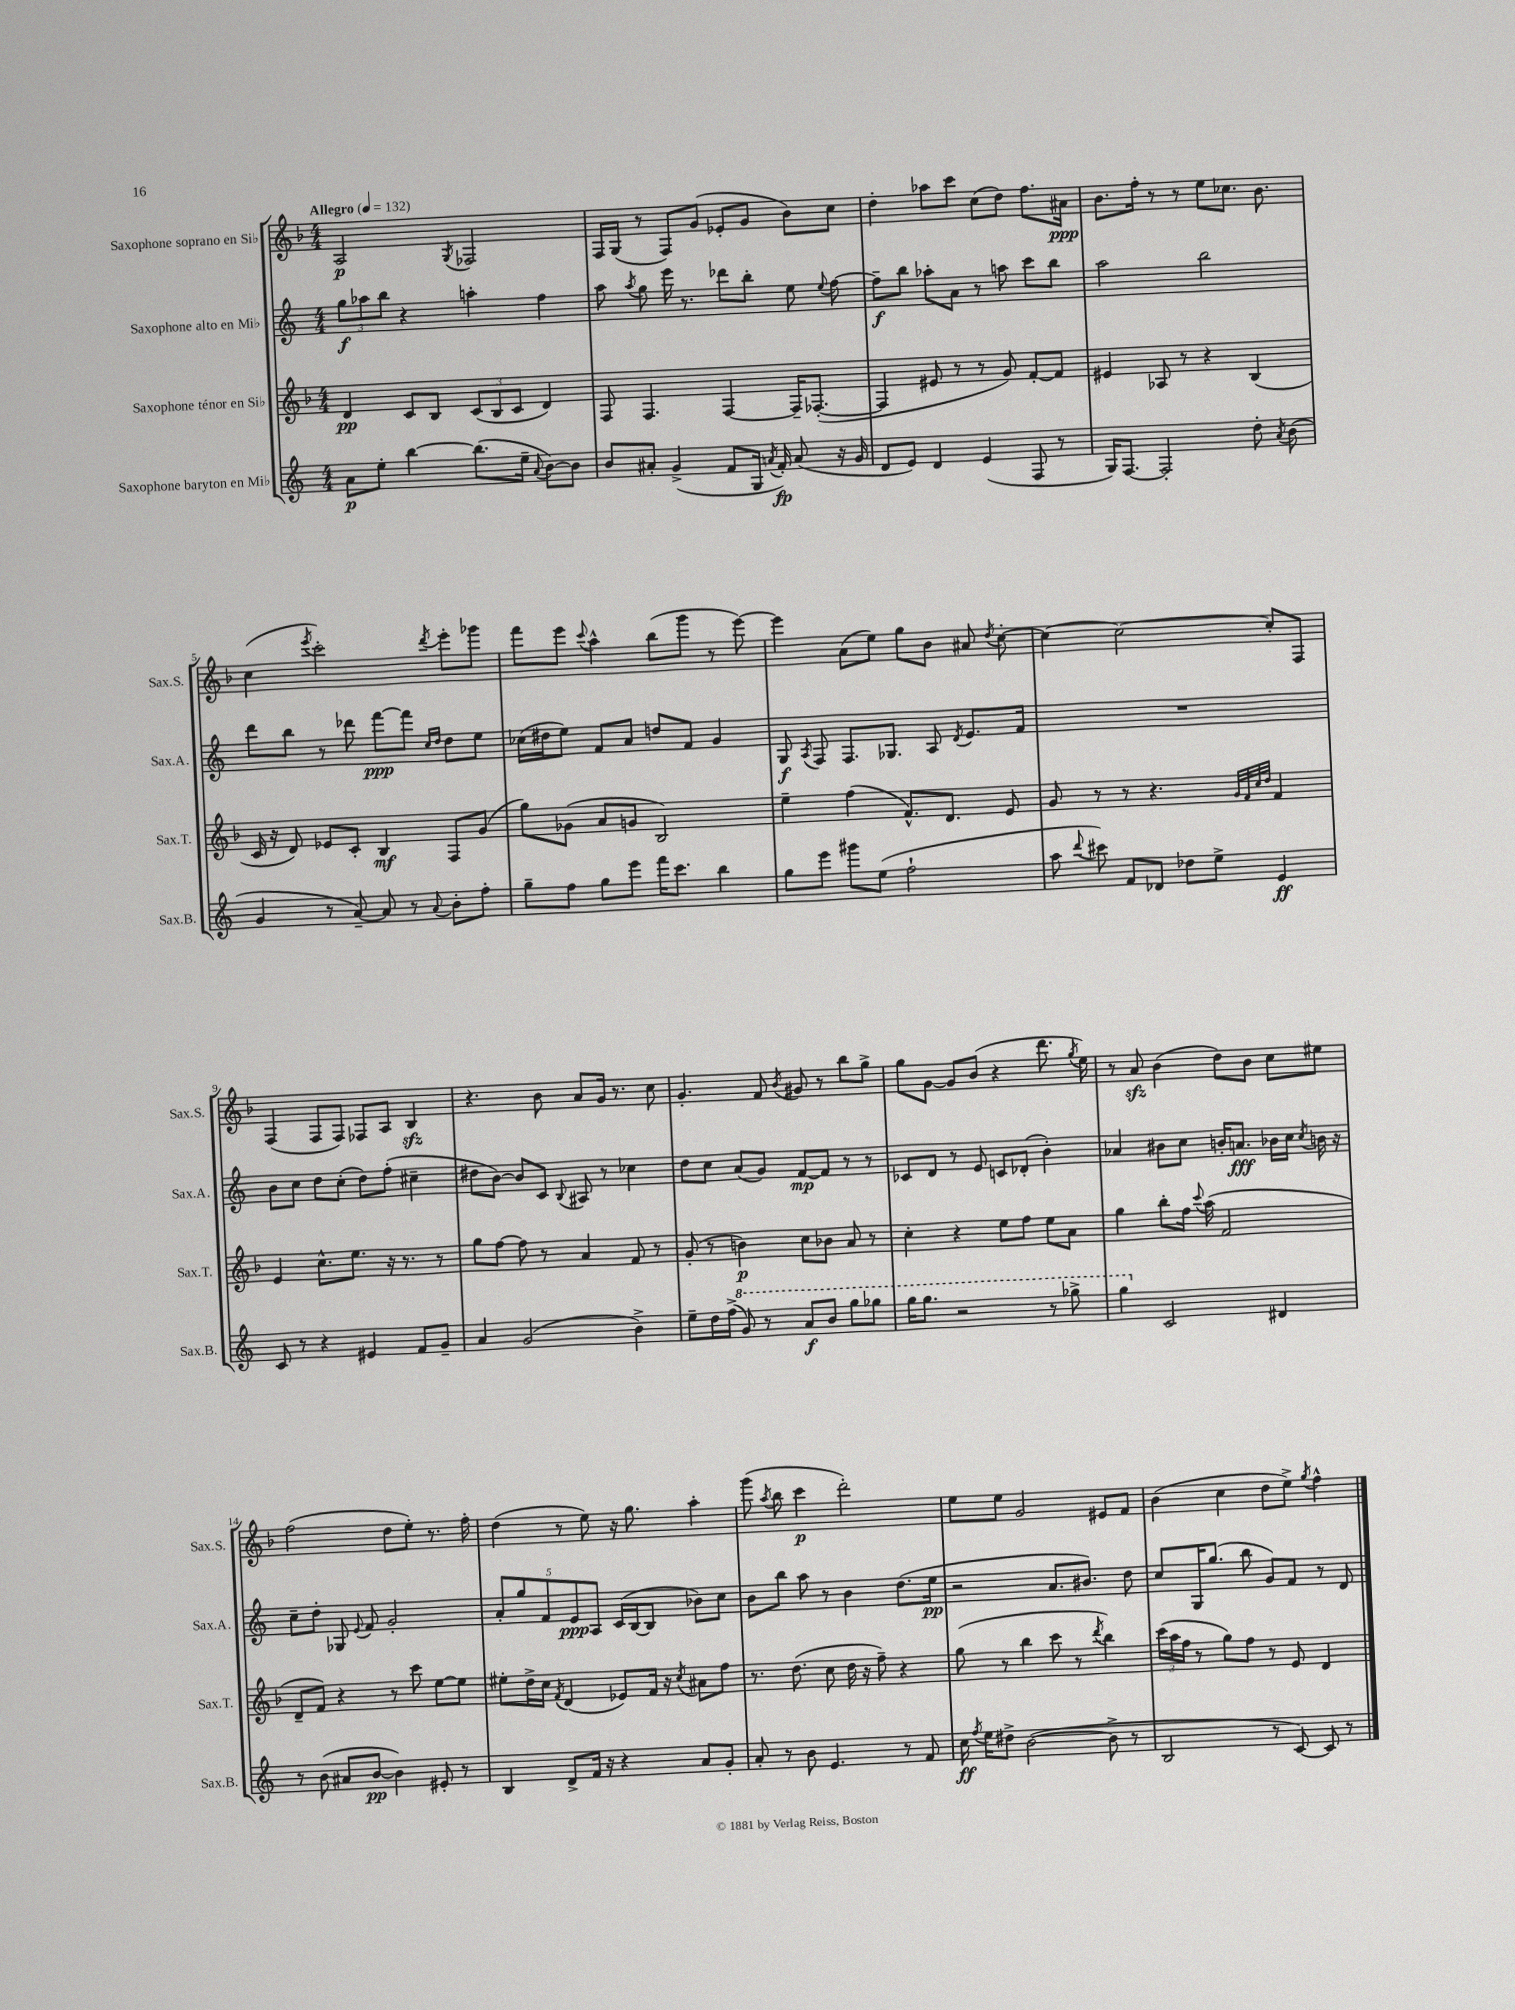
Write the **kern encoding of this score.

**kern	**dynam	**kern	**dynam	**kern	**dynam	**kern	**dynam
*part4	*part4	*part3	*part3	*part2	*part2	*part1	*part1
*staff4	*staff4	*staff3	*staff3	*staff2	*staff2	*staff1	*staff1
*I"Saxophone baryton en Mi♭	*	*I"Saxophone ténor en Si♭	*	*I"Saxophone alto en Mi♭	*	*I"Saxophone soprano en Si♭	*
*I'Sax.B.	*	*I'Sax.T.	*	*I'Sax.A.	*	*I'Sax.S.	*
*clefG2	*	*clefG2	*	*clefG2	*	*clefG2	*
*k[]	*	*k[b-]	*	*k[]	*	*k[b-]	*
*M4/4	*	*M4/4	*	*M4/4	*	*M4/4	*
*MM132	*	*MM132	*	*MM132	*	*MM132	*
=1	=1	=1	=1	=1	=1	=1	=1
!	!	!	!	!	!	!LO:TX:a:B:t=Allegro	!
8a\L	p	4d/	pp	12gg\L	f	2A/	p
.	.	.	.	12aa-X\	.	.	.
8ee'\J	.	.	.	.	.	.	.
.	.	.	.	12bb\J	.	.	.
[4bb\	.	8c/L	.	4r	.	.	.
.	.	8B-/J	.	.	.	.	.
.	.	.	.	.	.	8qG/	.
(8.bb\L]	.	(12c/L	.	4aan'\	.	2F-X/	.
.	.	12B-/	.	.	.	.	.
.	.	12c/J	.	.	.	.	.
16ee~\Jk	.	.	.	.	.	.	.
8qqa/	.	.	.	.	.	.	.
[8b\L)	.	4d/)	.	4ff\	.	.	.
8b\J]	.	.	.	.	.	.	.
=2	=2	=2	=2	=2	=2	=2	=2
8b/L	.	8F/	.	8aa\	.	16F/LL	.
.	.	.	.	.	.	(16G/JJ	.
.	.	.	.	8qaa/	.	.	.
8a#X'/J	.	4.F/	.	8gg\	.	8r	.
(4g^/	.	.	.	16eee\	.	8F/L)	.
.	.	.	.	8.r	.	.	.
.	.	.	.	.	.	(8g/J	.
8f/L	.	[4F/	.	8ddd-X\L	.	8e-X'/L	.
16G/Jk	.	.	.	8bb'\J	.	8g/J	.
8qan/	.	.	.	.	.	.	.
16f'/)	fp	.	.	.	.	.	.
(8a/	.	16F~/KL]	.	8ee\	.	8b-\L)	.
.	.	([8.F-X'/J	.	.	.	.	.
.	.	.	.	8qqee/	.	.	.
16r	.	.	.	[8ff\	.	8cc\J	.
16g/	.	.	.	.	.	.	.
=3	=3	=3	=3	=3	=3	=3	=3
8d/L	.	4F-/]	.	8ff~\L]	f	4dd'\	.
8e/J)	.	.	.	8bb\J	.	.	.
4d/	.	8e#X/	.	8aa-X'\L	.	8aa-X\L	.
.	.	8r	.	8a\J	.	8ccc\J	.
(4e/	.	8r	.	8r	.	(8cc\L	.
.	.	8g/)	.	8aan\	.	8dd\J)	.
8F/	.	[8f'/L	.	8ccc\L	.	8.ff\L	.
8r	.	8f/J]	.	8bb\J	.	.	.
.	.	.	.	.	.	16a#X\Jk	ppp
=4	=4	=4	=4	=4	=4	=4	=4
16G/KL)	.	4e#X/	.	2aa\	.	8.b-\L	.
[8.F/J	.	.	.	.	.	.	.
.	.	.	.	.	.	16ff'\Jk	.
2F'/]	.	8A-X/	.	.	.	8r	.
.	.	8r	.	.	.	8r	.
.	.	4r	.	2bb\	.	8ee\L	.
.	.	.	.	.	.	8.cc-X\J	.
8dd'\	.	(4B-/	.	.	.	.	.
.	.	.	.	.	.	8.b-\	.
8qa/	.	.	.	.	.	.	.
(8b\	.	.	.	.	.	.	.
!!LO:LB:g=z
=5	=5	=5	=5	=5	=5	=5	=5
4g/	.	16c/	.	8ddd\L	.	(4cc\	.
.	.	16r	.	.	.	.	.
.	.	8d/)	.	8bb\J	.	.	.
.	.	.	.	.	.	8qeee/	.
8r	.	8e-X/L	.	8r	.	2ccc'\)	.
[8a~/)	.	8c'/J	.	8ddd-X\	.	.	.
8a/]	.	4B-/	mf	[8fff\L	ppp	.	.
8r	.	.	.	8fff\J]	.	.	.
.	.	.	.	16qqcc/LL	.	.	.
8qqa/	.	.	.	16qqdd/JJ	.	8qddd/	.
8b'\L	.	8F/L	.	8dd\L	.	8eee'\L	.
8ff'\J	.	(8g/J	.	8ee\J	.	8ggg-X\J	.
=6	=6	=6	=6	=6	=6	=6	=6
8gg~\L	.	8gg\L)	.	(16cc-X\LL	.	8fff\L	.
.	.	.	.	16dd#X\J	.	.	.
8ff\J	.	(8g-X\J	.	8ee\J)	.	8eee\J	.
.	.	.	.	.	.	8qqccc/	.
8gg\L	.	8a/L	.	8f/L	.	4aa^^\	.
8eee\J	.	8gn/J	.	8a/J	.	.	.
16fff\KL	.	2B-/)	.	8ddn/L	.	(8bb-\L	.
8.ccc\J	.	.	.	.	.	.	.
.	.	.	.	8f/J	.	8ggg\J	.
4bb\	.	.	.	4g/	.	8r	.
.	.	.	.	.	.	[8eee\)	.
=7	=7	=7	=7	=7	=7	=7	=7
8gg\L	.	4ee~\	.	8G/	f	4eee\]	.
.	.	.	.	8qA/	.	.	.
8eee\J	.	.	.	8F/	.	.	.
8ggg#X\L	.	(4ff\	.	8.F/L	.	(8a\L	.
(8ee\J	.	.	.	.	.	8ee\J)	.
.	.	.	.	8.G-X/J	.	.	.
2ff`\	.	8.f^^/L)	.	.	.	8gg\L	.
.	.	.	.	8A/	.	8b-\J	.
.	.	8.d/J	.	.	.	.	.
.	.	.	.	8qd/	.	.	.
.	.	.	.	8.e/L	.	8a#X/	.
.	.	.	.	.	.	8qdd/	.
.	.	8e/	.	.	.	[8cc'\	.
.	.	.	.	16f/Jk	.	.	.
=8	=8	=8	=8	=8	=8	=8	=8
8aa\	.	8g/	.	1r	.	4cc\_	.
8qqddd/	.	.	.	.	.	.	.
8ccc#X\)	.	8r	.	.	.	.	.
8f/L	.	8r	.	.	.	2cc\_	.
8d-X/J	.	4.r	.	.	.	.	.
8dd-X\L	.	.	.	.	.	.	.
8ee^\J	.	.	.	.	.	.	.
.	.	32qqg/LLL	.	.	.	.	.
.	.	32qqf/	.	.	.	.	.
.	.	32qqcc/	.	.	.	.	.
.	.	32qqdd/JJJ	.	.	.	.	.
4e/	ff	4f/	.	.	.	8cc'/L]	.
.	.	.	.	.	.	8F/J	.
!!LO:LB:g=z
=9	=9	=9	=9	=9	=9	=9	=9
8c/	.	4e/	.	8b\L	.	(4F/	.
8r	.	.	.	8cc\J	.	.	.
4r	.	8.cc^^\L	.	8dd\L	.	8F/L	.
.	.	.	.	(8cc'\J	.	8F/J)	.
.	.	8.ee\J	.	.	.	.	.
4e#X/	.	.	.	8dd\L)	.	8F-X/L	.
.	.	16r	.	(8ff'\J	.	8A/J	.
.	.	8.r	.	.	.	.	.
8f/L	.	.	.	4cc#X~\	.	4B-zz/	.
8g~/J	.	8r	.	.	.	.	.
=10	=10	=10	=10	=10	=10	=10	=10
4a/	.	8gg\L	.	8dd#X\L	.	4.r	.
.	.	[8ff\J	.	[8b\J)	.	.	.
(2g/	.	8ff\]	.	8b/L]	.	.	.
.	.	8r	.	8c/J	.	8b-\	.
.	.	.	.	8qqB/	.	.	.
.	.	4a/	.	8A#X/	.	8a/L	.
.	.	.	.	8r	.	16g/Jk	.
.	.	.	.	.	.	8.r	.
4b^\)	.	8f/	.	4cc-X\	.	.	.
.	.	8r	.	.	.	8cc\	.
=11	=11	=11	=11	=11	=11	=11	=11
8ee~\L	.	(8g'/	.	8dd\L	.	4.g'/	.
16dd\L	.	8r	.	8cc\J	.	.	.
(16ff^\JJ	.	.	.	.	.	.	.
*8va	*	*	*	*	*	*	*
8gg/)	.	4bn\)	p	(8a/L	.	.	.
8r	.	.	.	8g/J)	.	8f/	.
.	.	.	.	.	.	8qb-/	.
8aa/L	f	8cc\L	.	[8f/L	mp	8g#X/	.
8bb/J	.	8b-X\J	.	8f/J]	.	8r	.
8ggg\L	.	8a/	.	8r	.	8bb-\L	.
8ggg-X\J	.	8r	.	8r	.	8gg^\J	.
=12	=12	=12	=12	=12	=12	=12	=12
16ggg\KL	.	4cc'\	.	8c-X/L	.	8gg\L	.
8.ggg\J	.	.	.	.	.	.	.
.	.	.	.	8d/J	.	[8g\J	.
2r	.	4r	.	8r	.	8g/L]	.
.	.	.	.	8e/	.	(8b-/J	.
.	.	8ee\L	.	8cn/L	.	4r	.
.	.	8ff\J	.	(8d-X'/J	.	.	.
8r	.	8ee\L	.	4b'\)	.	8.ddd\	.
8ggg-X^\	.	8a\J	.	.	.	.	.
.	.	.	.	.	.	8qgg/	.
.	.	.	.	.	.	16ee\)	.
=13	=13	=13	=13	=13	=13	=13	=13
4ggg\	.	4gg\	.	4a-X/	.	8r	.
.	.	.	.	.	.	8azz/	.
*X8va	*	*	*	*	*	*	*
2c/	.	8bb-'\L	.	8b#X\L	.	(4b-\	.
.	.	16ff\Jk	.	8cc\J	.	.	.
.	.	8qqccc/	.	.	.	.	.
.	.	(16aa\	.	.	.	.	.
.	.	2f/	.	16bn'/KL	.	8dd\L)	.
.	.	.	.	8.an/J	fff	.	.
.	.	.	.	.	.	8b-\J	.
4d#X/	.	.	.	16b-X\LL	.	8cc\L	.
.	.	.	.	16cc\JJ	.	.	.
.	.	.	.	8qcc/	.	.	.
.	.	.	.	16bn\	.	8ee#X\J	.
.	.	.	.	16r	.	.	.
!!LO:LB:g=z
=14	=14	=14	=14	=14	=14	=14	=14
8r	.	8d~/L	.	8cc~\L	.	(2ff\	.
(8b\	.	8f/J)	.	8dd'\J	.	.	.
8a#X/L	.	4r	.	8G-X/	.	.	.
.	.	.	.	8qqe/	.	.	.
[8b/J	pp	.	.	8f/	.	.	.
4b\])	.	8r	.	2g'/	.	8dd\L	.
.	.	8ccc\	.	.	.	8ee'\J)	.
8e#X'/	.	[8ee\L	.	.	.	8.r	.
8r	.	8ee\J]	.	.	.	.	.
.	.	.	.	.	.	16ff'\	.
=15	=15	=15	=15	=15	=15	=15	=15
4B/	.	8ee#X'\L	.	10a'/L	.	(4dd\	.
.	.	.	.	10gg/	.	.	.
.	.	16dd^\L	.	.	.	.	.
.	.	16cc\JJ	.	.	.	.	.
.	.	.	.	10f/	.	.	.
.	.	8qf/	.	.	.	.	.
8d^/L	.	(4d/	.	.	.	8r	.
.	.	.	.	10e/	ppp	.	.
16f/Jk	.	.	.	.	.	8ee\)	.
.	.	.	.	10A/J	.	.	.
16r	.	.	.	.	.	.	.
4r	.	8e-X/L)	.	(16c/LL	.	16r	.
.	.	.	.	[16B/J	.	8.gg\	.
.	.	16f/Jk	.	8B/J]	.	.	.
.	.	16r	.	.	.	.	.
.	.	8qcc/	.	.	.	.	.
8a/L	.	8a#X\L	.	8b-X\L)	.	4aa'\	.
8g'/J	.	8ff\J	.	8cc\J	.	.	.
=16	=16	=16	=16	=16	=16	=16	=16
8a'/	.	8.r	.	8b\L	.	(8ggg\	.
.	.	.	.	.	.	8qaa/	.
8r	.	.	.	8bb\J	.	8bb-\	.
.	.	(8.dd\	.	.	.	.	.
8b\	.	.	.	8aa\	.	4ccc\	p
4.e/	.	8cc\	.	8r	.	.	.
.	.	16dd\	.	4b\	.	2ddd'\)	.
.	.	16r	.	.	.	.	.
.	.	8ff~\)	.	.	.	.	.
8r	.	4r	.	(8.dd\L	.	.	.
8f/	.	.	.	.	.	.	.
.	.	.	.	16ee\Jk	pp	.	.
=17	=17	=17	=17	=17	=17	=17	=17
16cc\	ff	(8gg\	.	2r	.	8ee\L	.
8qff/	.	.	.	.	.	.	.
16ee\KL	.	.	.	.	.	.	.
8dd#X^\J	.	8r	.	.	.	8ee\J	.
([2b\	.	4bb-\	.	.	.	2g/	.
.	.	8ccc\	.	8.a/L	.	.	.
.	.	8r	.	.	.	.	.
.	.	.	.	8.b#X/J)	.	.	.
.	.	8qddd/	.	.	.	.	.
8b^\]	.	4bb-\)	.	.	.	8e#X/L	.
8r	.	.	.	8dd\	.	8f/J	.
=18	=18	=18	=18	=18	=18	=18	=18
2B/	.	(24ccc\LL	.	8cc/L	.	(4b-\	.
.	.	24aa\	.	.	.	.	.
.	.	24ff\JJ	.	.	.	.	.
.	.	8r	.	16G/K	.	.	.
.	.	.	.	(8.gg/J	.	.	.
.	.	8gg\L)	.	.	.	4cc\	.
.	.	8ff\J	.	8bb\	.	.	.
8r	.	8r	.	8g/L)	.	8dd\L	.
[8c/)	.	8e/	.	8f/J	.	8ee^\J)	.
.	.	.	.	.	.	8qgg/	.
8c/]	.	4d/	.	8r	.	4ff^^\	.
8r	.	.	.	8d/	.	.	.
==	==	==	==	==	==	==	==
*-	*-	*-	*-	*-	*-	*-	*-
